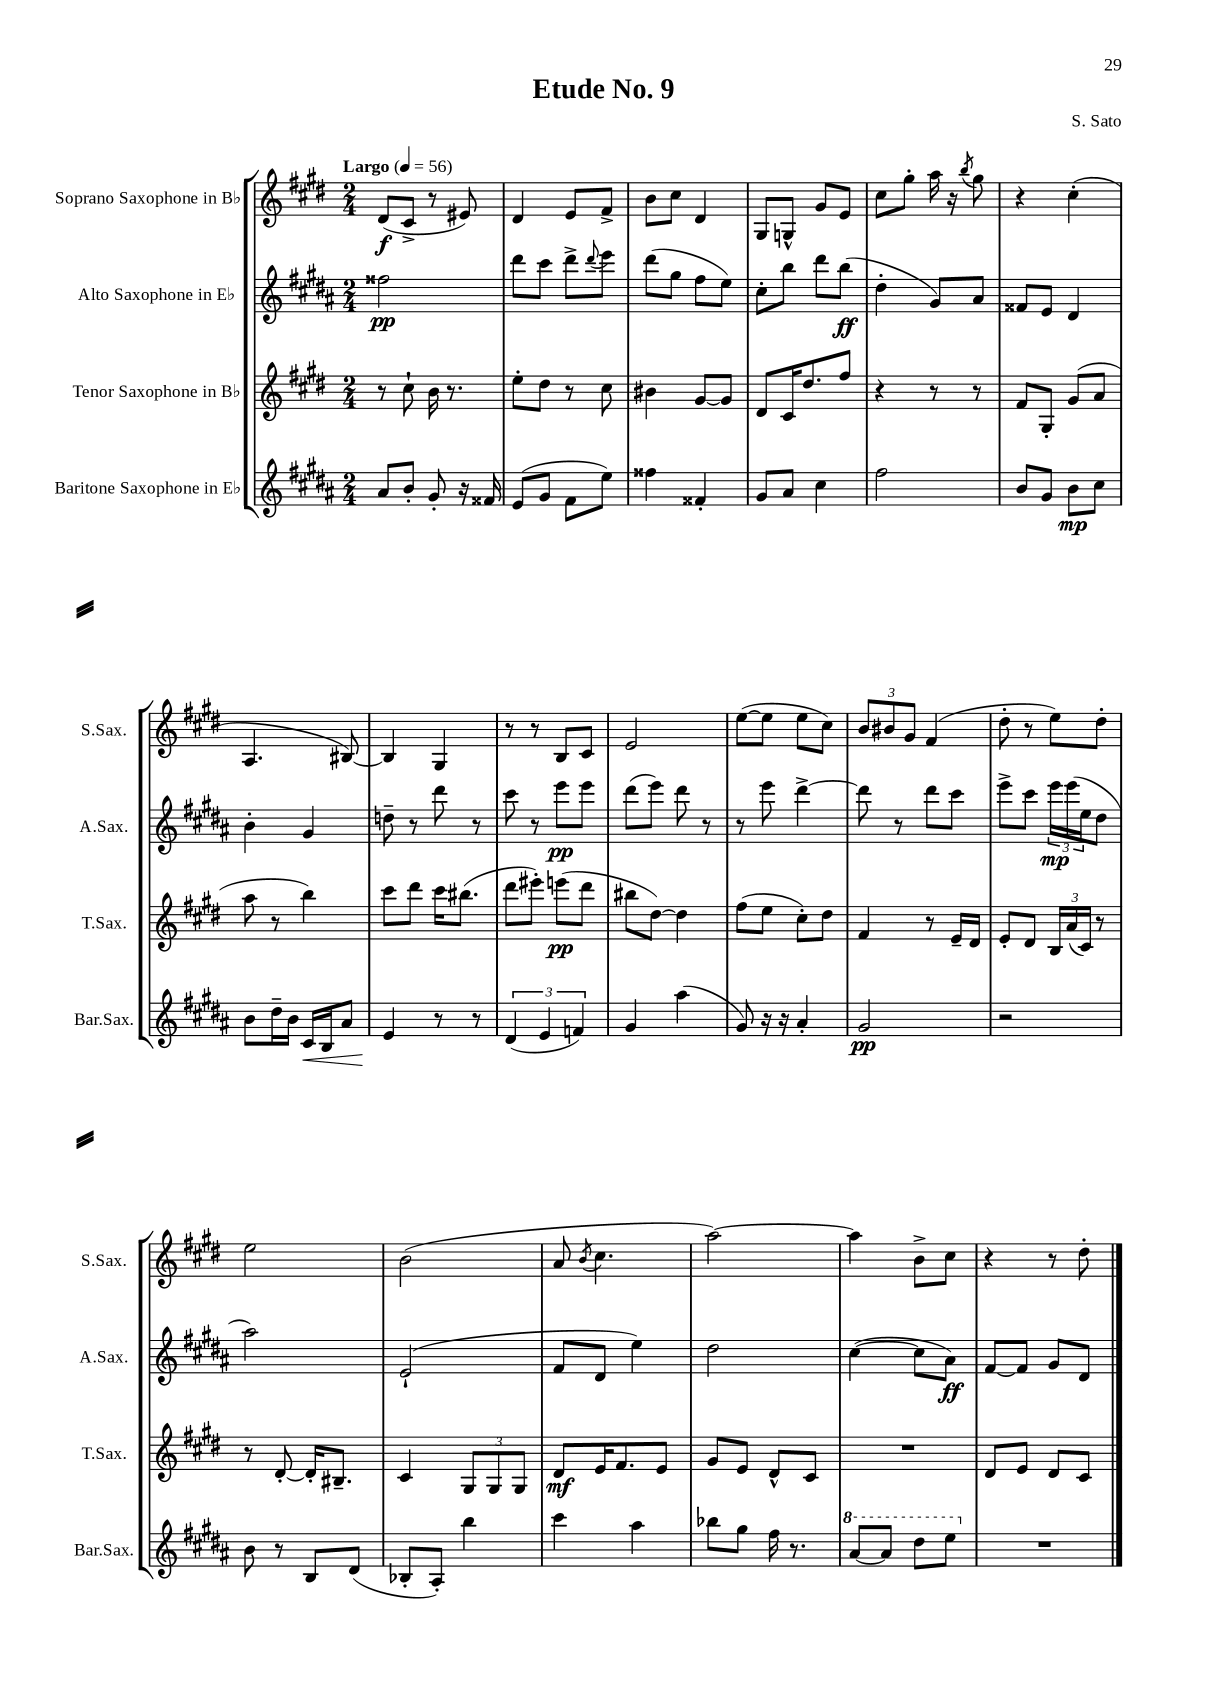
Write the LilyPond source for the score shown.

\header { title = "Etude No. 9" composer = "S. Sato" }
<<
\new StaffGroup <<
\new Staff = "s0" \with { instrumentName = "Soprano Saxophone in Bb" shortInstrumentName = "S.Sax." } {
    \clef treble \key e \major \numericTimeSignature \time 2/4 \tempo "Largo" 4 = 56
    dis'8\f( cis'8-> r8 eis'8) |
    dis'4 e'8 fis'8-> |
    b'8 cis''8 dis'4 |
    gis8 g8-^ gis'8 e'8 |
    cis''8 gis''8-. a''16 r16 \acciaccatura { b''8 } gis''8 |
    r4 cis''4-.( |
    a4. bis8~) |
    bis4 gis4 |
    r8 r8 b8 cis'8 |
    e'2 |
    e''8~( e''8 e''8 cis''8) |
    \tuplet 3/2 { b'8 bis'8 gis'8 } fis'4( |
    dis''8-. r8 e''8) dis''8-. |
    e''2 |
    b'2( |
    a'8 \acciaccatura { b'8 } cis''4. |
    a''2~) |
    a''4 b'8-> cis''8 |
    r4 r8 dis''8-. \bar "|." |
}
\new Staff = "s1" \with { instrumentName = "Alto Saxophone in Eb" shortInstrumentName = "A.Sax." } {
    \clef treble \key b \major \numericTimeSignature \time 2/4
    fisis''2\pp |
    dis'''8 cis'''8 dis'''8-> \appoggiatura { dis'''8 } e'''8 |
    dis'''8( gis''8 fis''8 e''8) |
    cis''8-. b''8 dis'''8 b''8\ff( |
    dis''4-. gis'8) ais'8 |
    fisis'8 e'8 dis'4 |
    b'4-. gis'4 |
    d''8-- r8 dis'''8 r8 |
    cis'''8 r8 e'''8\pp e'''8 |
    dis'''8( e'''8) dis'''8 r8 |
    r8 e'''8 dis'''4~-> |
    dis'''8 r8 dis'''8 cis'''8 |
    e'''8-> cis'''8 \tuplet 3/2 { e'''16\mp e'''16( e''16 } dis''8 |
    ais''2) |
    e'2-!( |
    fis'8 dis'8 e''4) |
    dis''2 |
    cis''4~( cis''8 ais'8\ff) |
    fis'8~ fis'8 gis'8 dis'8 \bar "|." |
}
\new Staff = "s2" \with { instrumentName = "Tenor Saxophone in Bb" shortInstrumentName = "T.Sax." } {
    \clef treble \key e \major \numericTimeSignature \time 2/4
    r8 cis''8-! b'16 r8. |
    e''8-. dis''8 r8 cis''8 |
    bis'4 gis'8~ gis'8 |
    dis'8 cis'16 dis''8. fis''8 |
    r4 r8 r8 |
    fis'8 gis8-. gis'8( a'8 |
    a''8 r8 b''4) |
    cis'''8 dis'''8 cis'''16 bis''8.( |
    dis'''8 eis'''8-.) e'''8\pp( dis'''8 |
    bis''8 dis''8~) dis''4 |
    fis''8( e''8 cis''8-.) dis''8 |
    fis'4 r8 e'16-- dis'16 |
    e'8-. dis'8 \tuplet 3/2 { b16 a'16( cis'16) } r8 |
    r8 dis'8~-. dis'16-. bis8.-- |
    cis'4 \tuplet 3/2 { gis8 gis8 gis8 } |
    dis'8\mf e'16 fis'8. e'8 |
    gis'8 e'8 dis'8-^ cis'8 |
    R2 |
    dis'8 e'8 dis'8 cis'8 \bar "|." |
}
\new Staff = "s3" \with { instrumentName = "Baritone Saxophone in Eb" shortInstrumentName = "Bar.Sax." } {
    \clef treble \key b \major \numericTimeSignature \time 2/4
    ais'8 b'8-. gis'8-. r16 fisis'16 |
    e'8( gis'8 fis'8 e''8) |
    fisis''4 fisis'4-. |
    gis'8 ais'8 cis''4 |
    fis''2 |
    b'8 gis'8 b'8\mp cis''8 |
    b'8 dis''16-- b'16 cis'16\< b16 ais'8 |
    e'4\! r8 r8 |
    \tuplet 3/2 { dis'4( e'4 f'4) } |
    gis'4 ais''4( |
    gis'8) r16 r16 ais'4-. |
    gis'2\pp |
    r2 |
    b'8 r8 b8 dis'8( |
    bes8-. ais8-.) b''4 |
    cis'''4 ais''4 |
    bes''8 gis''8 fis''16 r8. |
    \ottava #1 ais''8~ ais''8 dis'''8 e'''8 \ottava #0 |
    R2 \bar "|." |
}
>>
>>
\layout { \context { \Score \remove "Bar_number_engraver" } }
